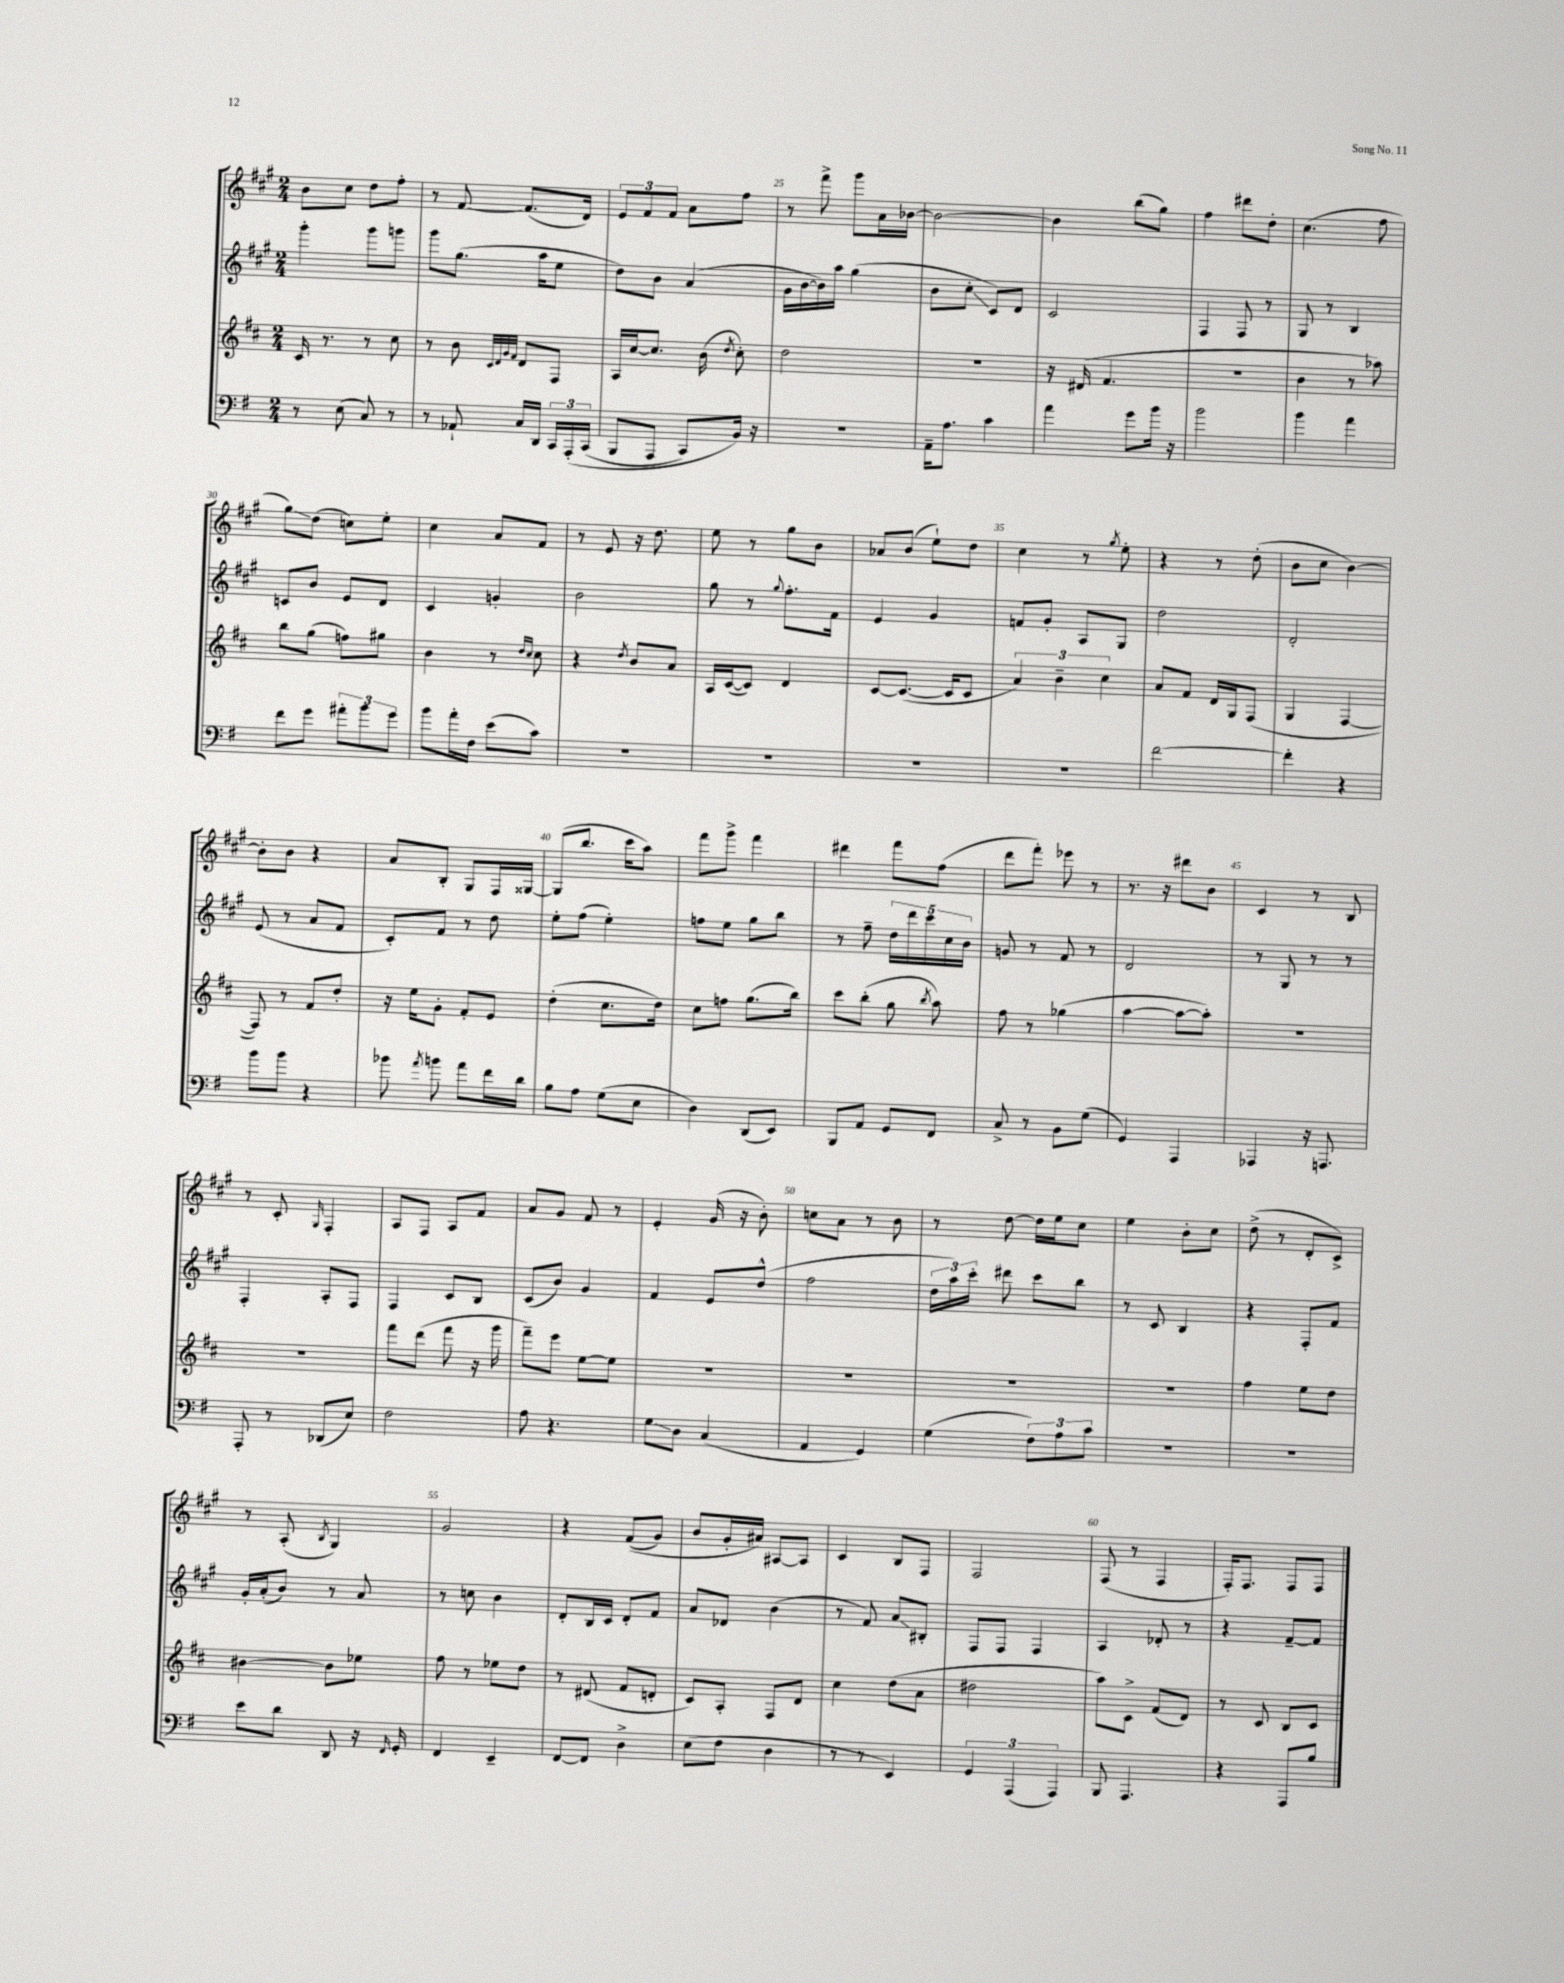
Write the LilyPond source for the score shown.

<<
\new StaffGroup <<
\new Staff = "s0" {
    \clef treble \key a \major \numericTimeSignature \time 2/4
    \autoBeamOff b'8[ cis''8] d''8[ fis''8]-. |
    r8 fis'8~ fis'8.[( d'16]) |
    \tuplet 3/2 { e'8[ fis'8 fis'8] } a'8[ fis''8] |
    r8 fis'''8-> gis'''8[ a'16 bes'16]~ |
    bes'2~ |
    bes'4 b''8[( gis''8]) |
    fis''4 dis'''8[ d''8]-. |
    cis''4.( fis''8 |
    gis''8[\glissando) d''8]( c''8[) e''8]-. |
    cis''4 a'8[ fis'8] |
    r8 e'8 r16 d''8. |
    e''8 r8 gis''8[ b'8] |
    aes'8[ b'8]( e''8[-!) d''8] |
    cis''4 r8 \acciaccatura { gis''8 } e''8-. |
    r4 r8 d''8-.( |
    b'8[ cis''8] b'4~) |
    b'8[-. b'8] r4 |
    a'8[ b8]-. gis8[ fis16 gisis16]~ |
    gisis8[( b''8.] cis'''16[ a''8]) |
    fis'''8[ gis'''8]-> fis'''4 |
    dis'''4 fis'''8[ fis''8]( |
    d'''8[ fis'''8]-.) ees'''8 r8 |
    r8. r16 dis'''8[ b'8] |
    cis'4 r8 b8 |
    r8 cis'8-. \grace { gis16 } fis4-. |
    a8[ fis8] a8[ fis'8] |
    a'8[ gis'8] fis'8 r8 |
    e'4-. gis'16( r16 b'8-.) |
    c''8[ a'8] r8 b'8 |
    r8 d''8~ d''16[ e''16 cis''8] |
    e''4 b'8[-. cis''8] |
    d''8->( r8 d'8[-. cis'8]->) |
    r8 a8-.( \acciaccatura { b8 } gis4) |
    gis'2 |
    r4 fis'8[(\( gis'8]) |
    b'8[ gis'16-. ais'16]\) ais8[~ ais8] |
    cis'4 b8[ fis8] |
    fis2 |
    fis8( r8 fis4 |
    fis16[-.) fis8.] fis8[ fis8] \bar "|." |
}
\new Staff = "s1" {
    \clef treble \key a \major \numericTimeSignature \time 2/4
    \autoBeamOff gis'''4-. gis'''8[ g'''8] |
    gis'''8[ gis''8.]( a''16[ e''8] |
    d''8[) b'8] a'4( |
    gis'16[ b'16~ b'16) a''16] gis''4( |
    b'8[ cis''8]-.\glissando cis'8[) d'8] |
    cis'2 |
    fis4 fis8 r8 |
    gis8 r8 b4 |
    c'8[ b'8] e'8[ d'8] |
    cis'4 g'4-. |
    b'2 |
    gis''8 r8 \appoggiatura { gis''8 } fis''8.[-. fis'16] |
    e'4 gis'4 |
    f'8[ gis'8]-. a8[ gis8] |
    d''2 |
    d'2-. |
    e'8( r8 a'8[ fis'8] |
    cis'8[-.) fis'8] r8 d''8 |
    e''8[-. fis''8]( e''4-.) |
    f''8[ e''8] gis''8[ b''8] |
    r8 fis''8-- \tuplet 5/4 { d''16[ d'''16 cis'''16 cis''16 b'16] } |
    g'8 r8 fis'8 r8 |
    d'2 |
    r8 gis8 r8 r8 |
    fis4-. a8[-. fis8] |
    fis4 cis'8[ b8] |
    cis'8[( b'8]) gis'4 |
    fis'4 e'8[ d''8]-^( |
    fis''2 |
    \tuplet 3/2 { d''16[ a''16) cis'''16]-. } dis'''8 cis'''8[ b''8] |
    r8 cis'8 b4 |
    r4 fis8[-. fis'8] |
    gis'16[-. a'16-.( b'8]) r8 a'8 |
    r8 c''8 b'4 |
    d'8[-. b16 cis'16] d'8[-. fis'8] |
    a'8[ des'8] b'4( |
    r8 fis'8) a'8[\glissando bis8]-. |
    fis8[ fis8] fis4 |
    a4 des'8-. r8 |
    r4 fis'8[~-- fis'8] \bar "|." |
}
\new Staff = "s2" {
    \clef treble \key d \major \numericTimeSignature \time 2/4
    \autoBeamOff cis'16 r8. r8 cis''8 |
    r8 b'8 \grace { cis'32[ d'32 g'32 fis'32] } d'8[ fis8] |
    a16[ cis''16~ cis''8.] b'16( \acciaccatura { d''8 } cis''8-.) |
    d''2 |
    r2 |
    r16 dis'16( fis'4. |
    r2 |
    b'4 r8 aes''8) |
    b''8[ g''8]( f''8[) gis''8] |
    b'4 r8 \grace { d''16[ cis''16] } cis''8 |
    r4 \acciaccatura { d''8 } b'8[ a'8] |
    a16[ cis'16~( cis'8]) d'4 |
    cis'8[~ cis'8.]~( cis'16[ cis'8] |
    \tuplet 3/2 { a'4) b'4-- cis''4 } |
    a'8[ fis'8] d'16[ g16 fis8]( |
    g4 fis4~ |
    fis8) r8 fis'8[ d''8]-. |
    r16 e''16[ g'8]-. fis'8[-. e'8] |
    d''4-.( cis''8.[ d''16]) |
    cis''8[ f''8] g''8.[( b''16]) |
    cis'''8[ b''8]-.( g''8 \acciaccatura { b''8 } a''8) |
    fis''8 r8 ges''4( |
    a''4~ a''8[~ a''8]-.) |
    R2 |
    R2 |
    fis'''8[ d'''8]( fis'''8 r16 g'''16 |
    fis'''8[--) e'''8] e''8[~ e''8] |
    R2 |
    R2 |
    R2 |
    R2 |
    fis''4 e''8[ d''8] |
    bis'4~ bis'8[ ees''8] |
    fis''8 r8 ees''8[ d''8] |
    r8 dis'8( fis'8[ d'8]-. |
    cis'8[) a8]-. fis8[ d'8] |
    cis''4 d''8[( a'8] |
    dis''2 |
    a''8[) cis'8]-> fis'8[( d'8]) |
    r8 cis'8 b8[ cis'8] \bar "|." |
}
\new Staff = "s3" {
    \clef bass \key g \major \numericTimeSignature \time 2/4
    \autoBeamOff r8 e8( c8) r8 |
    r8 aes,8-! c16[ d,16] \tuplet 3/2 { c,16[ a,,16-.\( c,16]( } |
    b,,8[ a,,8] c,8[) b,16]\) r16 |
    R2 |
    a,16[-- a8.] c'4 |
    a'4 g'8[ b'16] r16 |
    b'2 |
    b'4 a'4 |
    fis'8[ g'8] \tuplet 3/2 { ais'8[-. b'8 g'8] } |
    b'8[ a'16-. fis16] e'8[( c'8]) |
    R2 |
    R2 |
    R2 |
    R2 |
    fis'2~ |
    fis'4-. r4 |
    b'8[ b'8] r4 |
    bes'8 \acciaccatura { a'8 } b'8 a'8[ fis'16 d'16] |
    b8[ a8] g8[( e8] |
    d4) d,8[( e,8]) |
    b,,8[ a,8] g,8[ fis,8] |
    c8-> r8 b,8[ g8]( |
    g,4) a,,4 |
    aes,,4 r16 a,,8. |
    a,,8-. r8 des,8[( e8]) |
    fis2 |
    a8 r4. |
    g8[\glissando d8] c4( |
    a,4 g,4) |
    g4( \tuplet 3/2 { fis8[) a8 c'8] } |
    R2 |
    r2 |
    e'8[ d'8] d,8 r16 \grace { fis,16 } g,16-. |
    fis,4 e,4-- |
    fis,8[~ fis,8] d4-> |
    e8[( fis8] d4 |
    r8 r8 e,4) |
    \tuplet 3/2 { g,4 a,,4( a,,4) } |
    b,,8 a,,4. |
    r4 a,,8[ b8] \bar "|." |
}
>>
>>
\layout { \context { \Score currentBarNumber = #22 \override BarNumber.break-visibility = ##(#f #t #t) barNumberVisibility = #(every-nth-bar-number-visible 5) } }
